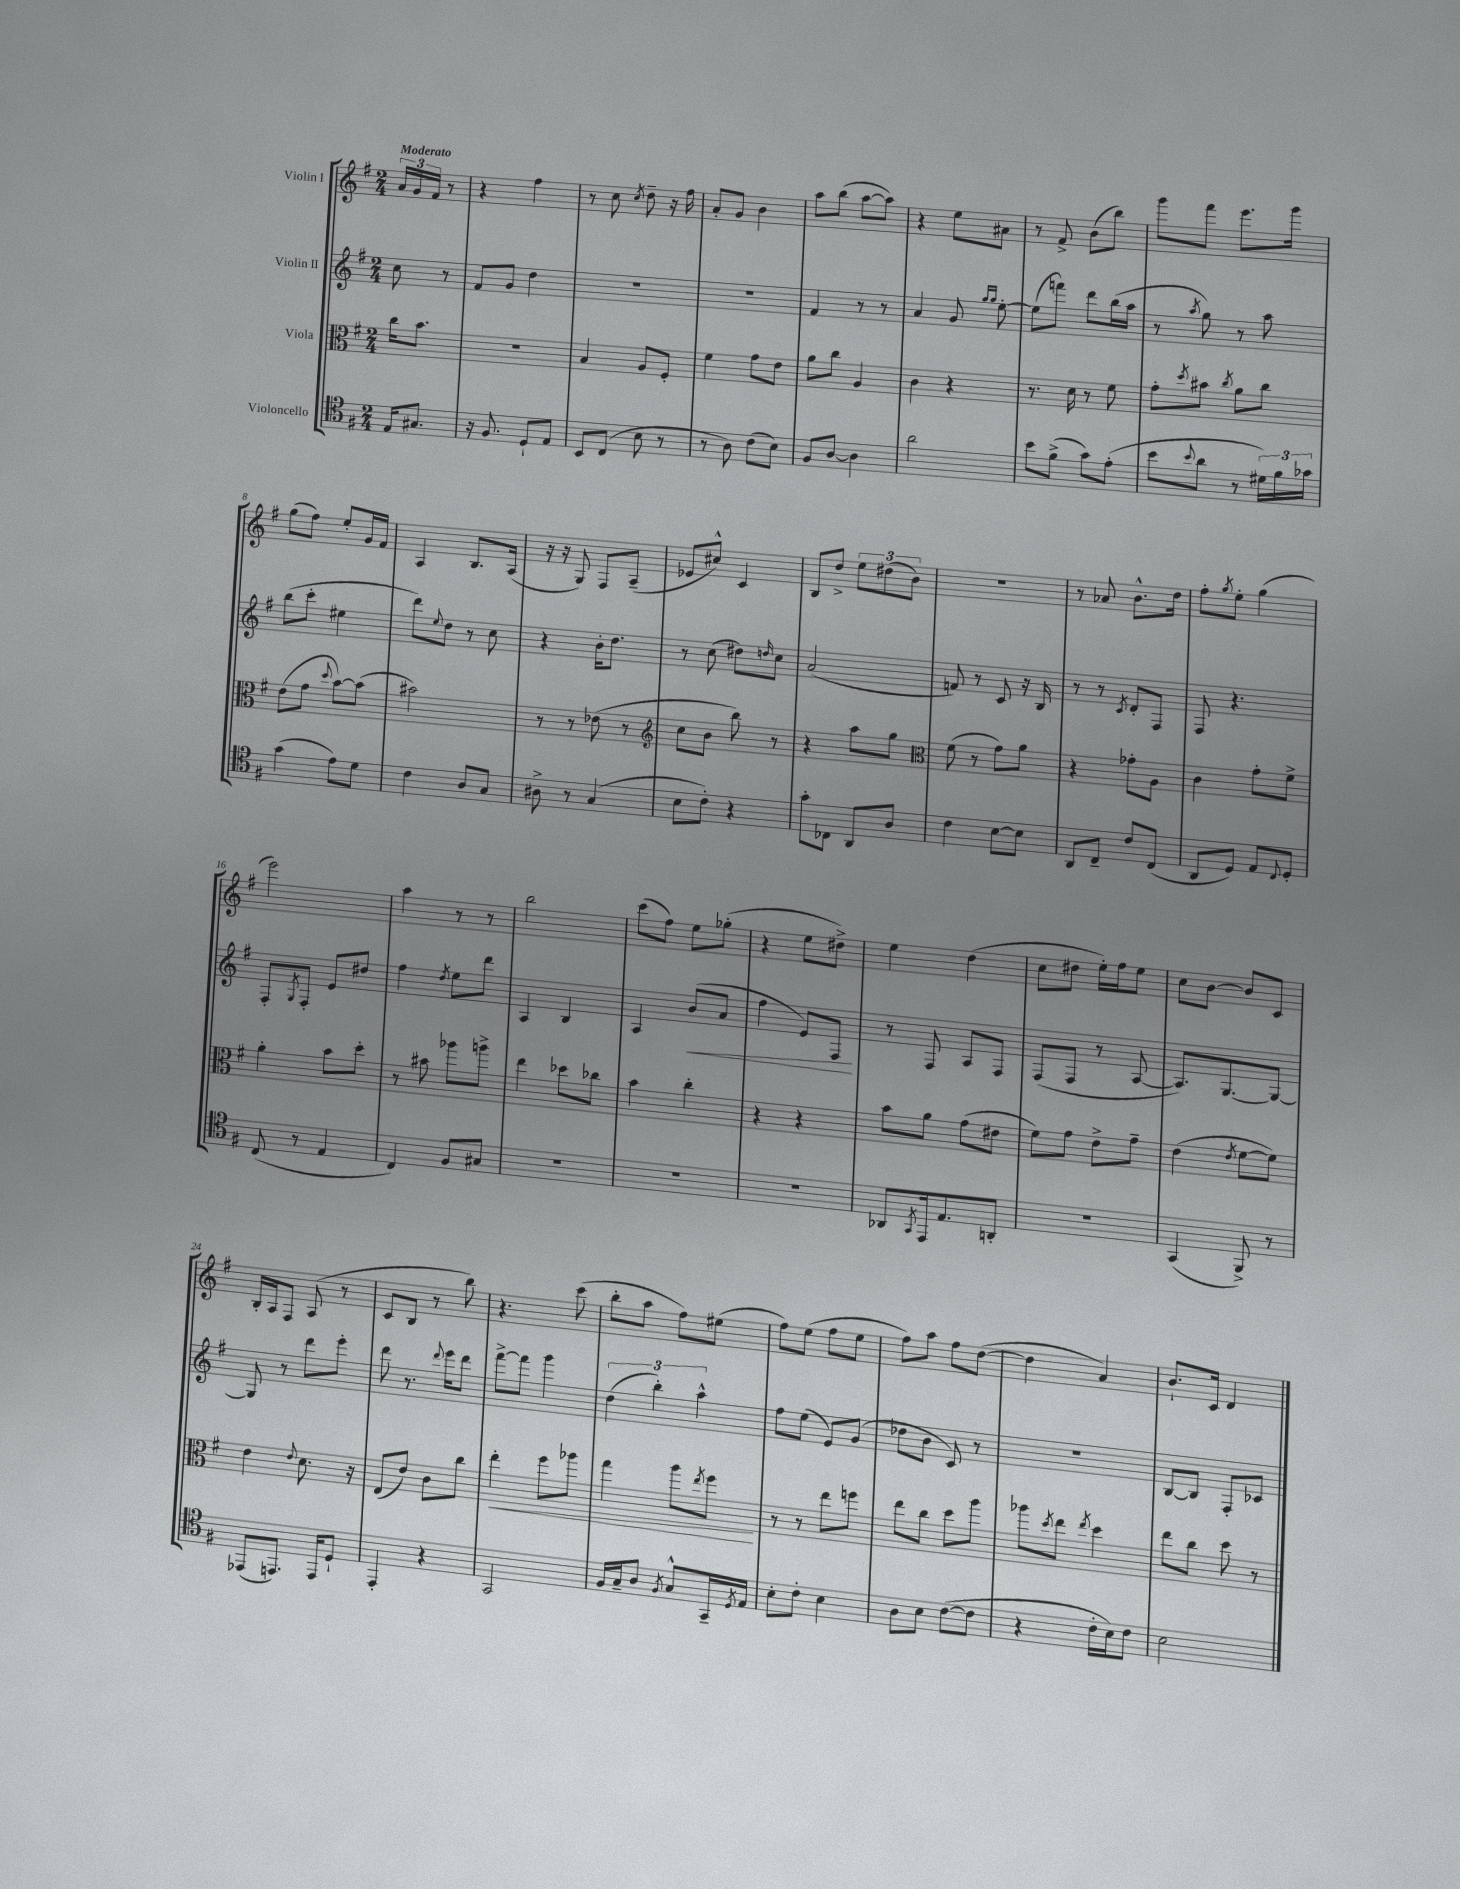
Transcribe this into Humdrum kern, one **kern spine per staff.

**kern	**kern	**dynam	**kern	**dynam	**kern
*part4	*part3	*part3	*part2	*part2	*part1
*staff4	*staff3	*staff3	*staff2	*staff2	*staff1
*I"Violoncello	*I"Viola	*	*I"Violin II	*	*I"Violin I
*clefC4	*clefC3	*	*clefG2	*	*clefG2
*k[f#]	*k[f#]	*	*k[f#]	*	*k[f#]
*M2/4	*M2/4	*	*M2/4	*	*M2/4
=	=	=	=	=	=
!	!	!	!	!	!LO:TX:a:B:t=Moderato
16E/KL	16cc\KL	.	8cc\	.	24a/LL
.	.	.	.	.	24g/
8.G#X/J	8.b\J	.	.	.	.
.	.	.	.	.	24f#/JJ
.	.	.	8r	.	8r
=1	=1	=1	=1	=1	=1
16r	2r	.	8f#/L	.	4r
8.F#/	.	.	.	.	.
.	.	.	8g/J	.	.
8D`/L	.	.	4dd\	.	4ff#\
8E/J	.	.	.	.	.
=2	=2	=2	=2	=2	=2
8BB/L	4B/	.	2r	.	8r
(8C/J	.	.	.	.	8cc\
.	.	.	.	.	8qcc/
8B\	8A/L	.	.	.	8dd~\
8r	8F#'/J	.	.	.	16r
.	.	.	.	.	16ff#\
=3	=3	=3	=3	=3	=3
8r	4f#\	.	2r	.	8a'/L
8A\)	.	.	.	.	8g/J
(8c\L	8g\L	.	.	.	4b\
8B\J)	8e\J	.	.	.	.
=4	=4	=4	=4	=4	=4
8F#/L	8a\L	.	4f#/	.	8aa\L
[8A/J	8cc\J	.	.	.	(8bb\J
4A\]	4A/	.	8r	.	[8aa\L
.	.	.	8r	.	8aa\J])
=5	=5	=5	=5	=5	=5
2a\	4c\	.	4a/	.	4r
.	4r	.	8g/	.	8ee\L
.	.	.	16qqgg/LL	.	.
.	.	.	16qqgg/JJ	.	.
.	.	.	[8ee'\	.	8a#X\J
=6	=6	=6	=6	=6	=6
8b\L	8.r	.	(8ee\L]	.	8r
(8f#^\J	.	.	8fffn\J)	.	8f#^/
.	16d\	.	.	.	.
8g\L)	8r	.	8ddd\L	.	(8b\L
(8e'\J	8f#\	.	(16bb\L	.	8bb\J)
.	.	.	16aa\JJ	.	.
=7	=7	=7	=7	=7	=7
8b\L	8g'\L	.	8r	.	8ggg\L
8qqb/	8qdd/	.	8qaa/	.	.
8a\J	8b#X\J	.	8gg\)	.	8fff#\J
.	8qcc/	.	.	.	.
8r	8a\L	.	8r	.	8.eee\L
24d#X\LL)	8cc\J	.	8aa\	.	.
24f#\	.	.	.	.	.
.	.	.	.	.	16ggg\Jk
24g-X\JJ	.	.	.	.	.
!!LO:LB:g=z
=8	=8	=8	=8	=8	=8
(4g\	(8e\L	.	(8bb\L	.	(8gg\L
.	8g\J	.	8ccc'\J	.	8ff#\J)
.	8qqdd/	.	.	.	.
8e\L)	[8b\L)	.	4ee#X\	.	8ee'/L
8d\J	(8b\J]	.	.	.	16g/L
.	.	.	.	.	16f#/JJ
=9	=9	=9	=9	=9	=9
4c\	2b#X\)	.	8ddd\L)	.	4A/
.	.	.	8qqee/	.	.
.	.	.	8dd\J	.	.
8A/L	.	.	8r	.	8.B/L
8G/J	.	.	8cc\	.	.
.	.	.	.	.	(16A/Jk
=10	=10	=10	=10	=10	=10
8A#X^\	8r	.	4r	.	16r
.	.	.	.	.	16r
8r	8r	.	.	.	8G/)
(4G/	(8e-X\	.	16b'\KL	.	8F#/L
.	.	.	8.dd\J	.	.
.	8r	.	.	.	(8A~/J
=11	=11	=11	=11	=11	=11
*	*clefG2	*	*	*	*
8B\L	8cc\L	.	8r	.	8e-X/L
8c'\J)	8b\J	.	(8cc\	.	8cc#X^^/J)
4r	8bb\)	.	8dd#X\L)	.	4c/
.	.	.	16qqddn/	.	.
.	8r	.	8cc\J	.	.
=12	=12	=12	=12	=12	=12
8g'\L	4r	.	(2a/	.	8B/L
8C-X\J	.	.	.	.	8dd^/J
8AA/L	8aa\L	.	.	.	12ee\L
.	.	.	.	.	(12dd#X\
8A/J	8gg\J	.	.	.	.
.	.	.	.	.	12b\J)
=13	=13	=13	=13	=13	=13
*	*clefC3	*	*	*	*
4c\	(8f#\	.	8fn/)	.	2r
.	8r	.	8r	.	.
[8B\L	8g\L)	.	8c/	.	.
8B\J]	8a\J	.	16r	.	.
.	.	.	16B/	.	.
=14	=14	=14	=14	=14	=14
8AA/L	4r	.	8r	.	8r
8C~/J	.	.	8r	.	8a-X/
.	.	.	8qc/	.	.
8c/L	8g-X'\L	.	8d'/L	.	8.b^^\L
(8C/J	8A\J	.	8F#/J	.	.
.	.	.	.	.	16dd\Jk
=15	=15	=15	=15	=15	=15
8AA/L	4c\	.	8F#/	.	8ff#'\L
.	.	.	.	.	8qgg/
8D/J)	.	.	4.r	.	8ee'\J
8E/L	8g'\L	.	.	.	(4gg\
8qqC/	.	.	.	.	.
8D'/J	8f#^\J	.	.	.	.
!!LO:LB:g=z
=16	=16	=16	=16	=16	=16
(8C/	4a'\	.	8F#'/L	.	2eee\)
.	.	.	8qG/	.	.
8r	.	.	8F#'/J	.	.
4E/	8b\L	.	8e/L	.	.
.	8dd'\J	.	8dd#X/J	.	.
=17	=17	=17	=17	=17	=17
4C/)	8r	.	4ff#\	.	4aa\
.	8b#X\	.	.	.	.
.	.	.	8qdd/	.	.
8F#/L	8aa-X\L	.	8ee\L	.	8r
8G#X/J	8aan^\J	.	8ddd\J	.	8r
=18	=18	=18	=18	=18	=18
2r	4ee\	.	4A/	.	2bb\
.	8dd-X\L	.	4B/	.	.
.	8cc-X\J	.	.	.	.
=19	=19	=19	=19	=19	=19
2r	4b\	.	4A/	.	(8ccc\L
.	.	.	.	.	8ff#\J)
!	!	!	!	!LO:HP:b	!
.	4cc'\	.	(8b/L	<	8ee\L
.	.	.	8a/J	.	(8gg-X'\J
=20	=20	=20	=20	=20	=20
2r	4r	.	4ff#\	.	4r
.	4r	.	8e/L)	.	8ee\L
.	.	.	8F#/J	.	8dd#X^\J)
.	.	.	.	[	.
=21	=21	=21	=21	=21	=21
8AA-X/L	8b\L	.	8r	.	4ee\
8qGG/	.	.	.	.	.
16EE/k	8a\J	.	8F#/	.	.
8.E/	.	.	.	.	.
.	(8g\L	.	8A/L	.	(4dd\
8AAn'/J	8e#X\J	.	8F#/J	.	.
=22	=22	=22	=22	=22	=22
2r	8f#\L)	.	(8F#/L	.	8cc\L
.	8g\J	.	8F#/J	.	8dd#X\J
.	8e^\L	.	8r	.	16ee'\LL)
.	.	.	.	.	16ff#\J
.	8g~\J	.	[8A/	.	8ee\J
=23	=23	=23	=23	=23	=23
(4GG/	(4e\	.	8.A/L])	.	8cc\L
.	.	.	.	.	[8b\J
.	.	.	[8.G/	.	.
.	8qe/	.	.	.	.
8FF#^/)	[8f#\L	.	.	.	8b/L]
8r	8f#\J])	.	8G/J_	.	8c/J
!!LO:LB:g=z
=24	=24	=24	=24	=24	=24
(8EE-X/L	4e\	.	8G/]	.	16B'/LL
.	.	.	.	.	16A/J
8.EEn/J)	.	.	8r	.	8F#/J
.	8qqe/	.	.	.	.
.	8.d\	.	8ddd\L	.	(8A/
16EE/KL	.	.	.	.	.
8D`/J	.	.	8eee'\J	.	8r
.	16r	.	.	.	.
=25	=25	=25	=25	=25	=25
4EE'/	(8E/L	.	8ddd\	.	8c/L
.	8e/J)	.	8.r	.	8B/J
4r	8c\L	.	.	.	8r
.	.	.	8qqddd/	.	.
.	.	.	16eee\KL	.	.
.	8cc\J	.	8ddd\J	.	8bb\)
=26	=26	=26	=26	=26	=26
!	!	!LO:HP:b	!	!	!
2GG/	4ee'\	<	[8fff#^\L	.	4.r
.	.	.	8fff#\J]	.	.
.	8ff#\L	.	4ggg\	.	.
.	8aa-X\J	.	.	.	(8ccc\
=27	=27	=27	=27	=27	=27
16F#/LL	4gg\	.	(6dd\	.	8bb'\L
16G~/J	.	.	.	.	.
8A/J	.	.	.	.	8aa\J
.	.	.	6bb'\)	.	.
8qF#/	.	.	.	.	.
8G^^/L	8aa\L	.	.	.	8ff#\L)
.	.	.	6aa^^\	.	.
.	8qee/	.	.	.	.
16GG~/L	8ff#\J	.	.	.	(8ee#X\J
8qD/	.	.	.	.	.
16E/JJ	.	.	.	.	.
.	.	[	.	.	.
=28	=28	=28	=28	=28	=28
8B'\L	8r	.	8ff#\L	.	8ff#\L)
8c'\J	8r	.	(8ee\J	.	(8ee\J
4B\	8ee\L	.	8e/L)	.	8ff#\L
.	8ffn\J	.	(8g/J	.	8ee\J
=29	=29	=29	=29	=29	=29
8A\L	8ee\L	.	8dd-X\L	.	8ff#\L)
8B\J	8cc\J	.	8b\J	.	8aa\J
([8c\L	8dd\L	.	8c/)	.	8ff#\L
8c\J]	8aa\J	.	8r	.	([8dd\J
=30	=30	=30	=30	=30	=30
4r	8aa-X\L	.	2r	.	4dd\]
.	8qdd/	.	.	.	.
.	8ee\J	.	.	.	.
.	8qee/	.	.	.	.
16c'\LL	4dd\	.	.	.	4a/)
16B\J)	.	.	.	.	.
8c\J	.	.	.	.	.
=31	=31	=31	=31	=31	=31
2B\	8ee\L	.	[8B/L	.	8.b`/L
.	8cc\J	.	8B/J]	.	.
.	.	.	.	.	16c/Jk
.	8dd\	.	8F#'/L	.	4d/
.	8r	.	8c-X/J	.	.
==	==	==	==	==	==
*-	*-	*-	*-	*-	*-
